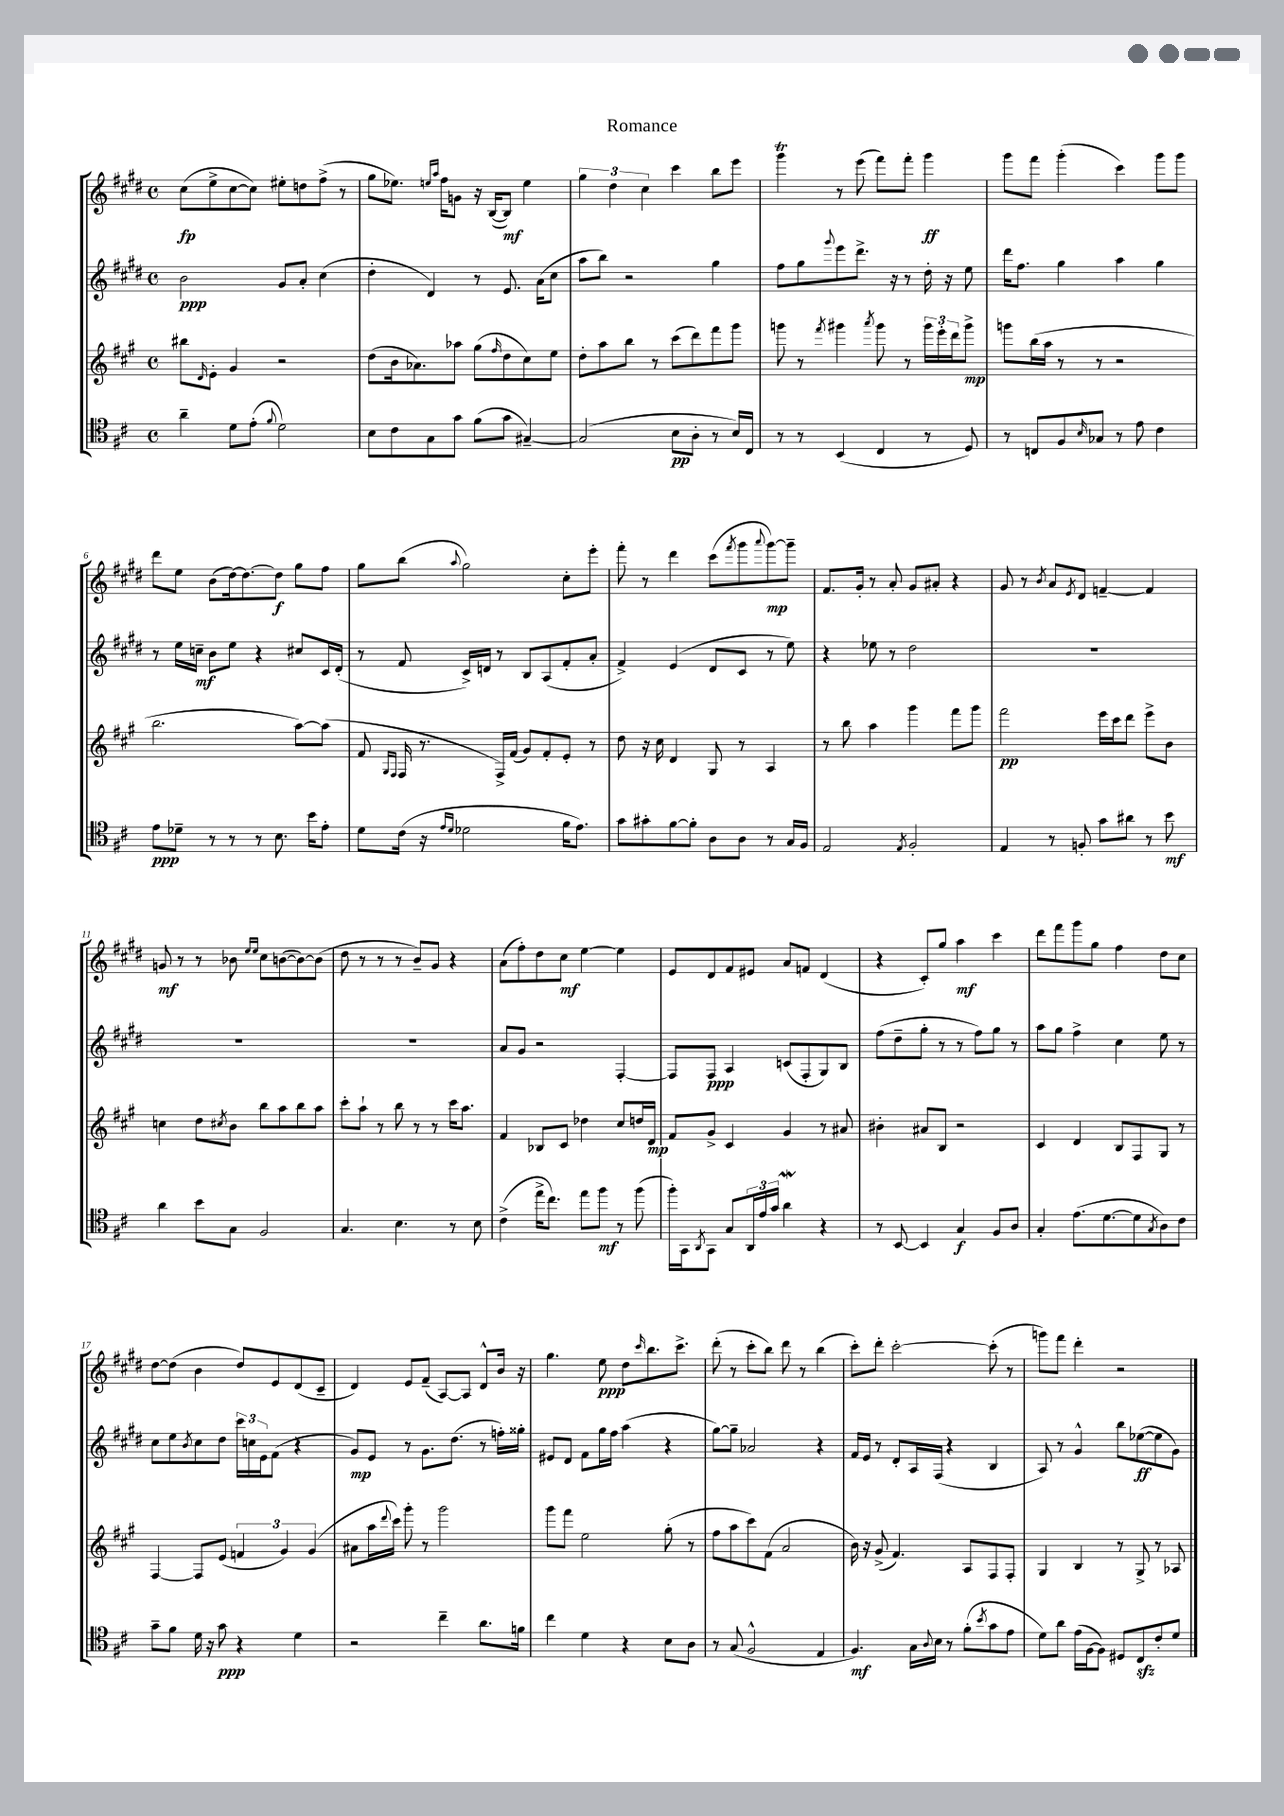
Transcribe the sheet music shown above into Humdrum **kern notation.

**kern	**dynam	**kern	**dynam	**kern	**dynam	**kern	**dynam
*part4	*part4	*part3	*part3	*part2	*part2	*part1	*part1
*staff4	*staff4	*staff3	*staff3	*staff2	*staff2	*staff1	*staff1
*clefC4	*	*clefG2	*	*clefG2	*	*clefG2	*
*k[f#c#]	*	*k[f#c#g#]	*	*k[f#c#g#d#]	*	*k[f#c#g#d#]	*
*M4/4	*	*M4/4	*	*M4/4	*	*M4/4	*
*met(c)	*	*met(c)	*	*met(c)	*	*met(c)	*
=1	=1	=1	=1	=1	=1	=1	=1
4a~\	.	8bb#X\L	.	2b\	ppp	(8cc#\L	fp
.	.	16qqd/	.	.	.	.	.
.	.	8e'\J	.	.	.	8ee^\	.
8d\L	.	4g#/	.	.	.	[8cc#\	.
(8e'\J	.	.	.	.	.	8cc#\J])	.
8qqf#/	.	.	.	.	.	.	.
2d\)	.	2r	.	8g#/L	.	8ee#X'\L	.
.	.	.	.	8a'/J	.	8ddn\	.
.	.	.	.	(4cc#\	.	(8ff#^\J	.
.	.	.	.	.	.	8r	.
=2	=2	=2	=2	=2	=2	=2	=2
8B\L	.	(8dd\L	.	4dd#'\	.	8gg#\L	.
8c#\	.	16b\k	.	.	.	8.ee-X\J)	.
.	.	8.a-X\)	.	.	.	.	.
8G\	.	.	.	4d#/)	.	.	.
.	.	.	.	.	.	16qqeen/LL	.
.	.	.	.	.	.	16qqaa/JJ	.
.	.	.	.	.	.	16ff#\KL	.
8g\J	.	8aa-X\J	.	.	.	8gn\J	.
(8f#\L	.	(8gg#\L	.	8r	.	16r	.
.	.	.	.	.	.	([16B/KL	.
.	.	16qqff#/	.	.	.	.	.
8g\J	.	8dd\	.	8.e/	.	8B/J])	mf
[4G#X~/)	.	8cc#\)	.	.	.	4ee\	.
.	.	.	.	(16a\KL	.	.	.
.	.	8ee\J	.	8cc#\J	.	.	.
=3	=3	=3	=3	=3	=3	=3	=3
(2G#/]	.	8dd'\L	.	8aa\L	.	6gg#\	.
.	.	8aa\	.	8bb\J)	.	.	.
.	.	.	.	.	.	6dd#\	.
.	.	8bb\J	.	2r	.	.	.
.	.	.	.	.	.	6cc#\	.
.	.	8r	.	.	.	.	.
8B\L	pp	(8ccc#\L	.	.	.	4ccc#\	.
8A'\J	.	8ddd\)	.	.	.	.	.
8r	.	8fff#\	.	4gg#\	.	8bb\L	.
16B/LL)	.	8ggg#\J	.	.	.	8eee\J	.
16C#/JJ	.	.	.	.	.	.	.
=4	=4	=4	=4	=4	=4	=4	=4
8r	.	8gggn\	.	8ff#\L	.	4ggg#t\	.
8r	.	8r	.	8gg#\	.	.	.
.	.	8qfff#/	.	8qqggg#/	.	.	.
(4BB/	.	4ggg#X\	.	8eee\	.	8r	.
.	.	.	.	8.ddd#^\J	.	(8eee\	.
.	.	8qaaa/	.	.	.	.	.
4C#/	.	8ggg#\	.	.	.	8fff#\L)	.
.	.	.	.	16r	.	.	.
.	.	8r	.	8r	.	8fff#'\J	.
8r	.	24ggg#\LL	.	16dd#'\	.	4ggg#\	ff
.	.	24eee'\	.	.	.	.	.
.	.	.	.	16r	.	.	.
.	.	24ddd\J	.	.	.	.	.
8D/)	.	8ggg#^\J	mp	8ee\	.	.	.
=5	=5	=5	=5	=5	=5	=5	=5
8r	.	8gggn\L	.	16ddd#\KL	.	8ggg#\L	.
.	.	.	.	8.ff#\J	.	.	.
8Cn/L	.	(16bb\L	.	.	.	8fff#\J	.
.	.	16aa\JJ	.	.	.	.	.
8F#/	.	8r	.	4gg#\	.	(4ggg#'\	.
16qqB/	.	.	.	.	.	.	.
8G-X/J	.	8r	.	.	.	.	.
8r	.	2r	.	4aa\	.	4ccc#\)	.
8e\	.	.	.	.	.	.	.
4c#\	.	.	.	4gg#\	.	8ggg#\L	.
.	.	.	.	.	.	8ggg#\J	.
!!LO:LB:g=z
=6	=6	=6	=6	=6	=6	=6	=6
8e\L	ppp	2.bb\	.	8r	.	8ddd#\L	.
8d-X~\J	.	.	.	16ee\LL	.	8ee\J	.
.	.	.	.	16ccn~\JJ	mf	.	.
8r	.	.	.	8b\L	.	(8b\L	.
8r	.	.	.	8ee\J	.	[16dd#\k)	.
.	.	.	.	.	.	8.dd#\_	.
8r	.	.	.	4r	.	.	.
8.B\	.	.	.	.	.	8dd#\J]	f
.	.	[8aa\L)	.	8cc#X/L	.	8gg#\L	.
16b\KL	.	.	.	.	.	.	.
8e'\J	.	(8aa\J]	.	16c#/L	.	8ff#\J	.
.	.	.	.	(16d#'/JJ	.	.	.
=7	=7	=7	=7	=7	=7	=7	=7
8d\L	.	8f#/	.	8r	.	8gg#\L	.
.	.	16qqG#/LL	.	.	.	.	.
.	.	16qqF#/JJ	.	.	.	.	.
(16c#\Jk	.	16F#/	.	8f#/	.	(8bb\J	.
16r	.	8.r	.	.	.	.	.
16qqe/LL	.	.	.	.	.	.	.
16qqd/JJ	.	.	.	.	.	8qqaa/	.
2d-X\	.	.	.	16c#^/LL)	.	2gg#\)	.
.	.	.	.	16dn/JJ	.	.	.
.	.	16F#^/LL)	.	8r	.	.	.
.	.	(16f#/JJ	.	.	.	.	.
.	.	8g#/L)	.	8B/L	.	.	.
.	.	8f#'/	.	(8A/	.	.	.
16f#\KL	.	8e'/J	.	8f#'/	.	8cc#'\L	.
8.e\J)	.	.	.	.	.	.	.
.	.	8r	.	8a'/J	.	8eee'\J	.
=8	=8	=8	=8	=8	=8	=8	=8
8g\L	.	8dd\	.	4f#^/)	.	8fff#'\	.
8g#X'\	.	16r	.	.	.	8r	.
.	.	16cc#\	.	.	.	.	.
[8f#\	.	4d/	.	(4e/	.	4ddd#\	.
8f#'\J]	.	.	.	.	.	.	.
8A\L	.	8G#/	.	8d#/L	.	(8ccc#\L	.
.	.	.	.	.	.	8qfff#/	.
8A\J	.	8r	.	8c#/J	.	8ggg#\	.
.	.	.	.	.	.	8qqaaa/	.
8r	.	4A/	.	8r	.	[8ggg#\)	mp
16G/LL	.	.	.	8ee\)	.	8ggg#~\J]	.
16F#/JJ	.	.	.	.	.	.	.
=9	=9	=9	=9	=9	=9	=9	=9
2E/	.	8r	.	4r	.	8.f#/L	.
.	.	8bb\	.	.	.	.	.
.	.	.	.	.	.	16g#'/Jk	.
.	.	4aa\	.	8ee-X\	.	8r	.
.	.	.	.	8r	.	8a'/	.
8qE/	.	.	.	.	.	.	.
2F#'/	.	4ggg#\	.	2dd#\	.	8g#/L	.
.	.	.	.	.	.	8a#X'/J	.
.	.	8fff#\L	.	.	.	4r	.
.	.	8ggg#\J	.	.	.	.	.
=10	=10	=10	=10	=10	=10	=10	=10
4E/	.	2fff#\	pp	1r	.	8g#/	.
.	.	.	.	.	.	8r	.
.	.	.	.	.	.	8qb/	.
8r	.	.	.	.	.	8a/L	.
.	.	.	.	.	.	8qe/	.
8Fn'/	.	.	.	.	.	8d#/J	.
8g\L	.	16eee\LL	.	.	.	[4fn~/	.
.	.	16ccc#\J	.	.	.	.	.
8a#X\J	.	8ddd\J	.	.	.	.	.
8r	.	8eee^\L	.	.	.	4f/]	.
8b\	mf	8b\J	.	.	.	.	.
!!LO:LB:g=z
=11	=11	=11	=11	=11	=11	=11	=11
4a\	.	4ccn\	.	1r	.	8gn/	mf
.	.	.	.	.	.	8r	.
8b\L	.	8dd\L	.	.	.	8r	.
.	.	8qcc#X/	.	.	.	.	.
8G\J	.	8b\J	.	.	.	8b-X\	.
.	.	.	.	.	.	16qqee/LL	.
.	.	.	.	.	.	16qqee/JJ	.
2F#/	.	8bb\L	.	.	.	8cc#\L	.
.	.	8aa\	.	.	.	([8bn\	.
.	.	8bb\	.	.	.	8b\_)	.
.	.	8aa\J	.	.	.	(8b\J]	.
=12	=12	=12	=12	=12	=12	=12	=12
4.G/	.	8ccc#'\L	.	1r	.	8dd#\	.
.	.	8aa`\J	.	.	.	8r	.
.	.	8r	.	.	.	8r	.
4.B\	.	8bb\	.	.	.	8r	.
.	.	8r	.	.	.	8b~/L)	.
.	.	8r	.	.	.	8g#/J	.
8r	.	16ccc#\KL	.	.	.	4r	.
.	.	8.aa\J	.	.	.	.	.
8B\	.	.	.	.	.	.	.
=13	=13	=13	=13	=13	=13	=13	=13
(4c#^\	.	4f#/	.	8a/L	.	(8a\L	.
.	.	.	.	8g#/J	.	8ff#'\)	.
16ee^\KL	.	8B-X/L	.	2r	.	8dd#\	.
8.cc#\J)	.	.	.	.	.	.	.
.	.	8c#/J	.	.	.	8cc#\J	mf
8ee\L	.	4dd-X\	.	.	.	[4ee\	.
8ff#\J	mf	.	.	.	.	.	.
8r	.	8cc#/L	.	[4F#'/	.	4ee\]	.
(8ff#\	.	16ddn/L	.	.	.	.	.
.	.	16d/JJ	mp	.	.	.	.
=14	=14	=14	=14	=14	=14	=14	=14
16ff#'\LL)	.	8f#/L	.	8F#/L]	.	8e/L	.
16GG\J	.	.	.	.	.	.	.
8qAA/	.	.	.	.	.	.	.
8GG\J	.	8g#^/J	.	8F#/J	ppp	8d#/	.
8G/L	.	4c#/	.	4A/	.	8f#/	.
24AA/L	.	.	.	.	.	8e#X/J	.
24e/	.	.	.	.	.	.	.
24g/JJ	.	.	.	.	.	.	.
4aW\	.	4g#/	.	(8cn/L	.	8a/L	.
.	.	.	.	8F#'/	.	8fn/J	.
4r	.	8r	.	8G#/)	.	(4d#/	.
.	.	8a#X/	.	8B/J	.	.	.
=15	=15	=15	=15	=15	=15	=15	=15
8r	.	4b#X'\	.	(8ff#\L	.	4r	.
[8BB/	.	.	.	8dd#~\	.	.	.
4BB/]	.	8a#X/L	.	8gg#'\J	.	8c#'/L)	.
.	.	8B/J	.	8r	.	8gg#/J	.
4G/	f	2r	.	8r	.	4aa\	mf
.	.	.	.	8ff#\L)	.	.	.
8F#/L	.	.	.	8gg#\J	.	4ccc#\	.
8A/J	.	.	.	8r	.	.	.
=16	=16	=16	=16	=16	=16	=16	=16
4G'/	.	4c#/	.	8aa\L	.	8ddd#\L	.
.	.	.	.	8gg#\J	.	8fff#\	.
(8.e\L	.	4d/	.	4ff#^\	.	8ggg#\	.
.	.	.	.	.	.	8gg#\J	.
[8.d\	.	.	.	.	.	.	.
.	.	8B/L	.	4cc#\	.	4ff#\	.
8d\]	.	8F#/	.	.	.	.	.
8qG/	.	.	.	.	.	.	.
8A\)	.	8G#/J	.	8ee\	.	8dd#\L	.
8c#\J	.	8r	.	8r	.	8cc#\J	.
!!LO:LB:g=z
=17	=17	=17	=17	=17	=17	=17	=17
8g~\L	.	[4F#/	.	8cc#\L	.	[8dd#\L	.
8f#\J	.	.	.	8ee\	.	(8dd#\J]	.
.	.	.	.	8qb/	.	.	.
16d\	.	8F#/L]	.	8cc#\	.	4b\	.
16r	.	.	.	.	.	.	.
8g\	ppp	(8e/J	.	8dd#\J	.	.	.
4r	.	6fn/	.	24ccc#\LL	.	8dd#/L)	.
.	.	.	.	24ccn\	.	.	.
.	.	.	.	24e\J	.	.	.
.	.	.	.	(8f#\J	.	8e/	.
.	.	6g#/)	.	.	.	.	.
4d\	.	.	.	4r	.	(8d#/	.
.	.	(6g#/	.	.	.	.	.
.	.	.	.	.	.	8c#~/J	.
=18	=18	=18	=18	=18	=18	=18	=18
2r	.	8a#X\L	.	8g#/L)	mp	4d#/)	.
.	.	16aa\L	.	8e/J	.	.	.
.	.	8qqddd/	.	.	.	.	.
.	.	16ccc#\JJ)	.	.	.	.	.
.	.	8ggg#'\	.	8r	.	8e/L	.
.	.	8r	.	8.g#\L	.	(8f#~/J	.
4cc#~\	.	2ggg#\	.	.	.	[8A/L)	.
.	.	.	.	(8.dd#\J	.	.	.
.	.	.	.	.	.	8A/J]	.
8.a\L	.	.	.	8r	.	8d#^^/L	.
.	.	.	.	16ffn'\LL)	.	16b/Jk	.
16fn\Jk	.	.	.	16gg##X'\JJ	.	16r	.
=19	=19	=19	=19	=19	=19	=19	=19
4cc#\	.	8ggg#\L	.	8e#X/L	.	4.gg#\	.
.	.	8fff#\J	.	8d#/J	.	.	.
4d\	.	2ee\	.	8f#\L	.	.	.
.	.	.	.	16gg#\L	.	8ee\	ppp
.	.	.	.	16ff#\JJ	.	.	.
4r	.	.	.	(4aa\	.	8dd#\L	.
.	.	.	.	.	.	16qqccc#/	.
.	.	.	.	.	.	8.bb\	.
8B\L	.	(8gg#'\	.	4r	.	.	.
.	.	.	.	.	.	8.ccc#^\J	.
8A\J	.	8r	.	.	.	.	.
=20	=20	=20	=20	=20	=20	=20	=20
8r	.	8ff#\L	.	[8gg#\L)	.	(8ddd#'\	.
(8G/	.	8aa\	.	8gg#~\J]	.	8r	.
2F#^^/	.	8ccc#\)	.	2a-X/	.	8ccc#'\L	.
.	.	(8f#\J	.	.	.	8bb\J)	.
.	.	2a/	.	.	.	8ddd#\	.
.	.	.	.	.	.	8r	.
4E/	.	.	.	4r	.	(4bb\	.
=21	=21	=21	=21	=21	=21	=21	=21
4.F#/)	mf	16b\)	.	16f#/LL	.	8ccc#'\L)	.
.	.	16r	.	16e/JJ	.	.	.
.	.	(8g#^/	.	8r	.	8ddd#'\J	.
.	.	4.f#/)	.	8d#'/L	.	[2ccc#'\	.
16G\LL	.	.	.	16A/L	.	.	.
8qqA/	.	.	.	.	.	.	.
16B\JJ	.	.	.	(16F#/JJ	.	.	.
8r	.	.	.	4r	.	.	.
(8f#'\L	.	8A/L	.	.	.	.	.
8qb/	.	.	.	.	.	.	.
8g\	.	8F#/	.	4B/	.	(8ccc#'\]	.
8e\J	.	8F#'/J	.	.	.	8r	.
=22	=22	=22	=22	=22	=22	=22	=22
8d\L)	.	4G#/	.	8A/)	.	8gggn\L)	.
8a\J	.	.	.	8r	.	8fff#\J	.
(16e\LL	.	4B/	.	4g#^^/	.	4ddd#'\	.
[16F#\J	.	.	.	.	.	.	.
8F#\J])	.	.	.	.	.	.	.
8D#X/L	.	8r	.	8bb\L	.	2r	.
8C#zz/	.	8G#^/	.	([8ee-X\	ff	.	.
8c#'/	.	8r	.	8ee-\]	.	.	.
8d/J	.	8A-X/	.	8g#\J)	.	.	.
==	==	==	==	==	==	==	==
*-	*-	*-	*-	*-	*-	*-	*-
